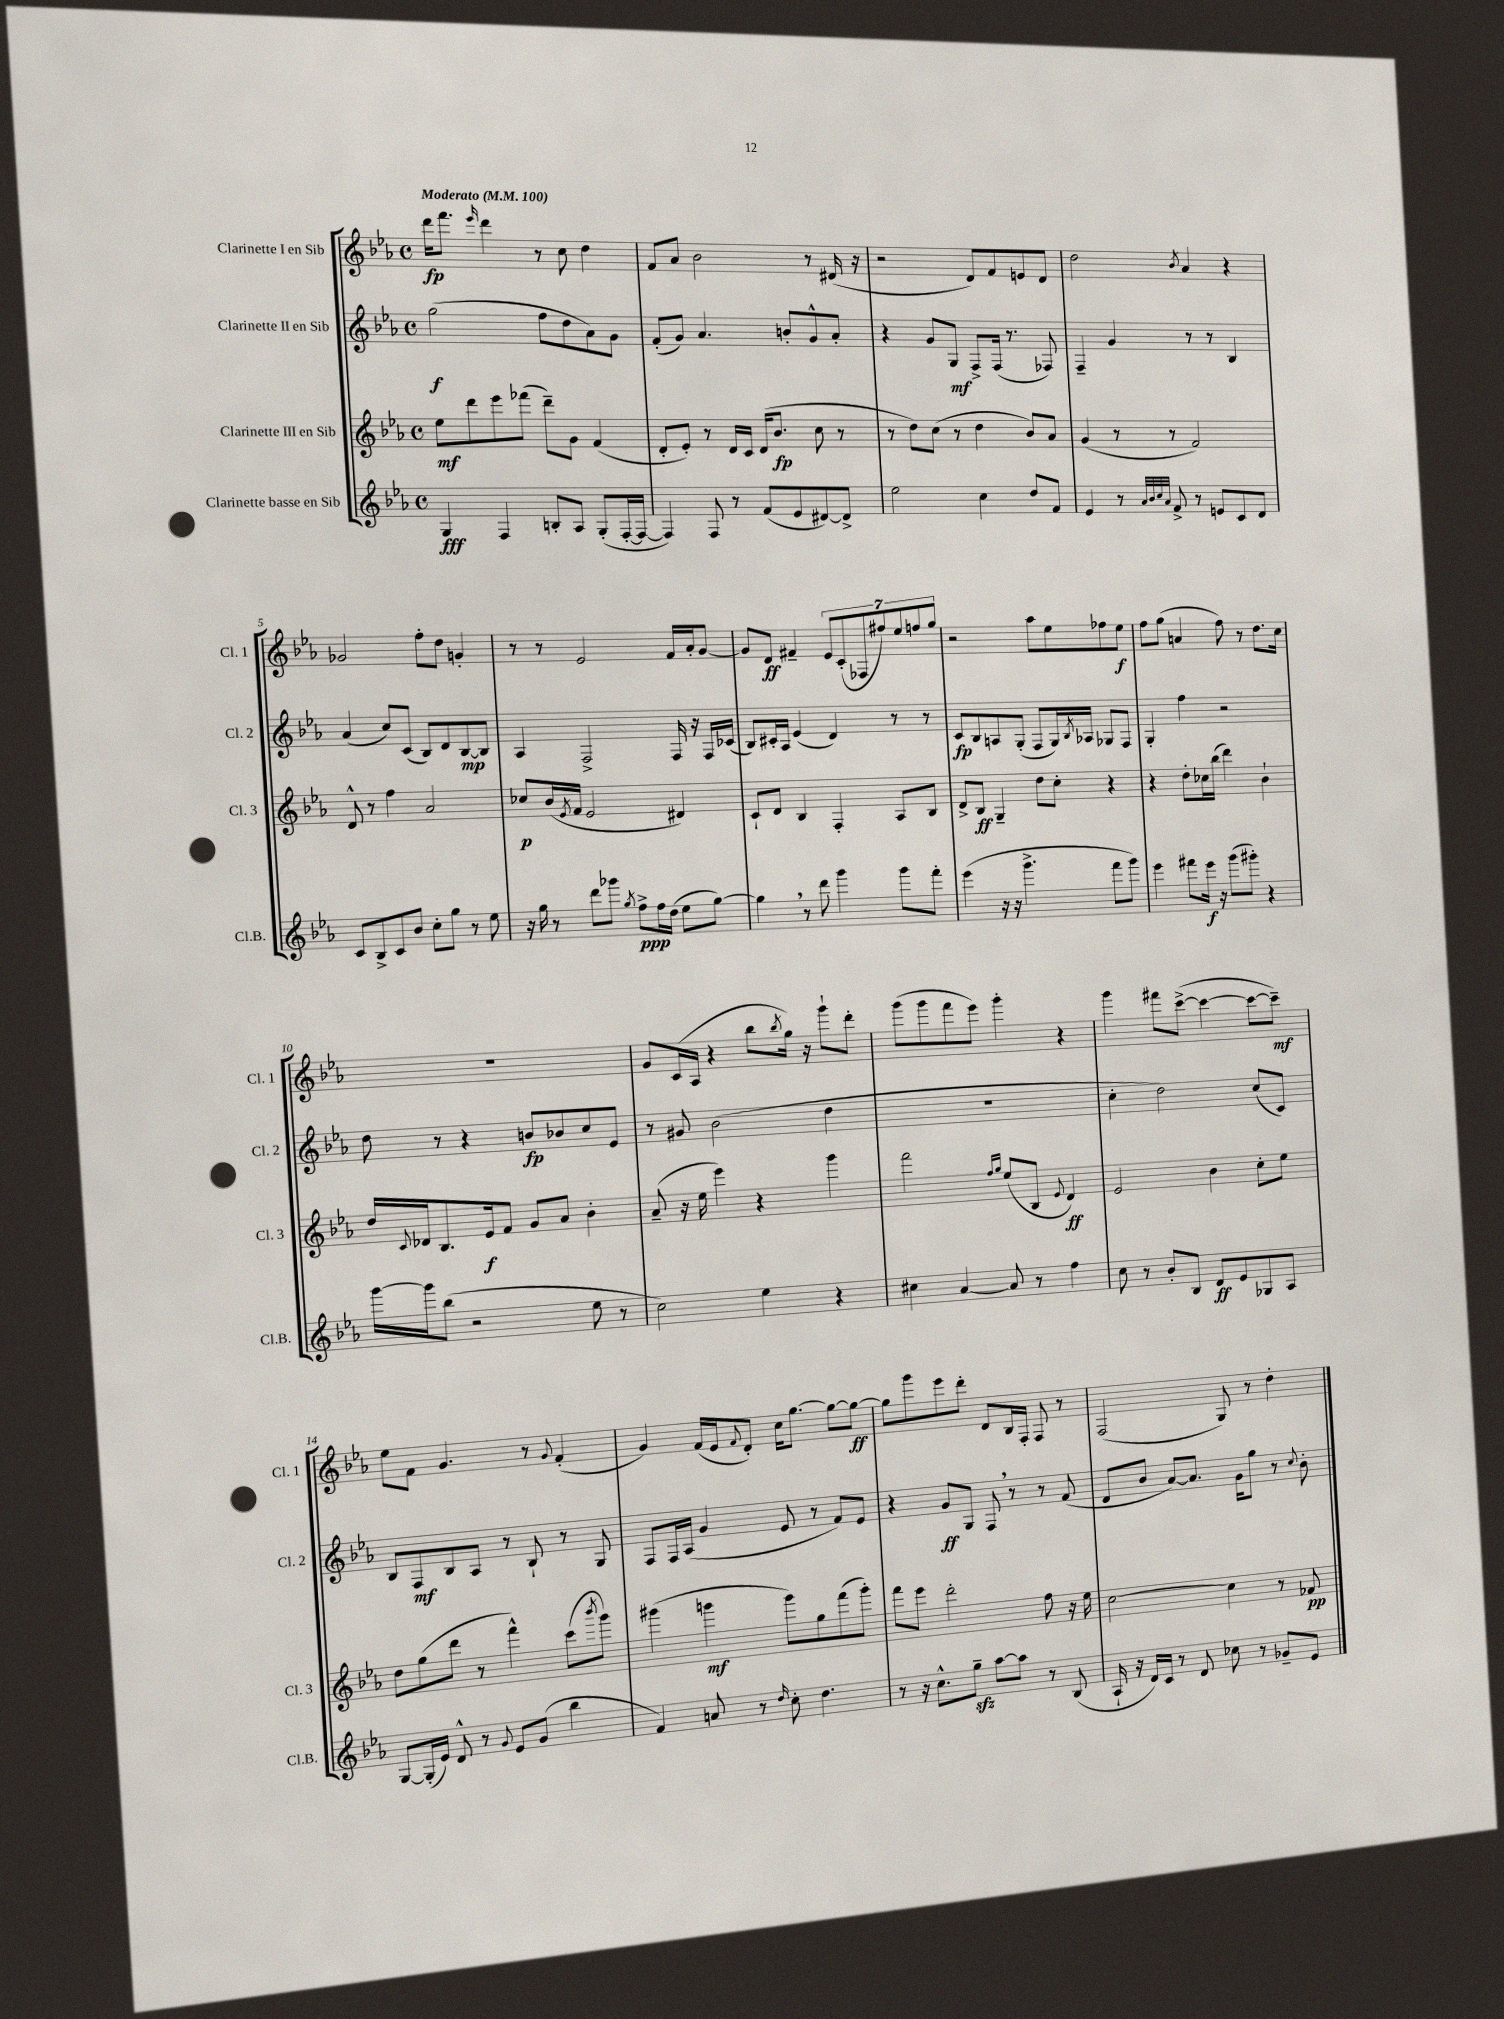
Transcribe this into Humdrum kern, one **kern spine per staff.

**kern	**kern	**kern	**kern
*staff4	*staff3	*staff2	*staff1
*clefG2	*clefG2	*clefG2	*clefG2
*k[b-e-a-]	*k[b-e-a-]	*k[b-e-a-]	*k[b-e-a-]
*M4/4	*M4/4	*M4/4	*M4/4
*met(c)	*met(c)	*met(c)	*met(c)
*MM100	*MM100	*MM100	*MM100
4G	8ee-	(2gg	16ddd
.	.	.	8.fff
.	8ddd	.	.
.	.	.	16qqeee-
4F	8eee-	.	4ddd
.	(8fff-	.	.
8B'	8ddd~)	8ff	8r
8A-	8g	8dd	8cc
(8G'	(4f	8a-)	4dd
[16F'	.	8g	.
16F_	.	.	.
=	=	=	=
4F])	8d'	(8f'	8f
.	8e-')	8g)	8a-
8F	8r	4.a-	2b-
8r	16d	.	.
.	16c	.	.
(8f	(16d	.	.
.	8.b-	.	.
8e-	.	8b'	.
[8d#)	8cc	8g^^	8r
8d#^]	8r	8a-'	(16d#
.	.	.	16r
=	=	=	=
2ee-	8r	4r	2r
.	8dd)	.	.
.	(8cc	8g	.
.	8r	8G	.
4cc	4dd	8F^	8d)
.	.	(16F	8f
.	.	8.r	.
8dd	8b-)	.	8e
8f	8a-	8F-)	8d
=	=	=	=
4e-	(4g	4F~	2dd
8r	8r	4g	.
32qqa-	.	.	.
32qqb-	.	.	.
32qqcc	.	.	.
32qqa-	.	.	.
8f^	8r	.	.
.	.	.	8qb-
8r	2f)	8r	4a-
8e	.	8r	.
8c	.	4B-	4r
8d	.	.	.
=	=	=	=
8c	8d^^	(4a-	2g-
8B-^	8r	.	.
8c	4ff	8cc)	.
8b-	.	(8c	.
8cc'	2a-	8B-)	8ff'
8gg	.	8d	8dd
8r	.	[8B-	4g'
8ee-	.	8B-]	.
=	=	=	=
16r	8cc-	4A-	8r
16gg	.	.	.
8r	(16b-	.	8r
.	8qe-	.	.
.	16f	.	.
8ddd	2e-	2F^	2e-
8ggg-	.	.	.
8qgg	.	.	.
8ff^	.	.	.
16ff	.	.	.
(16dd	.	.	.
8ee-	4d#)	16F	16f
.	.	16r	16a-'
[8gg)	.	16F	[8g
.	.	(16c-	.
=	=	=	=
4gg]	8c`	8B-)	8g]
.	8d	16c#'	8d
.	.	16A-	.
8r	4B-	(4e-	4f#~
8ddd	.	.	.
4ggg	4F'	4d)	14e-
.	.	.	(14c'
.	.	.	14F-
.	.	.	14ff#)
8ggg	8A-	8r	.
.	.	.	14ee-
.	.	.	14ff
8fff'	8B-	8r	.
.	.	.	14gg
=	=	=	=
(4eee-	8d^	8c	2r
.	8B-	8B-	.
16r	4G~	8A	.
16r	.	.	.
4.ggg^	.	(8G'	.
.	8dd	8F	8aa-
.	8cc'	16G)	8ee-
.	.	8qB-	.
.	.	16A-	.
8fff	4r	8G-	8ff-
8ggg)	.	8F	8ee-
=	=	=	=
4eee-	4r	4G'	8ff
.	.	.	(8gg
8fff#	8dd'	4ff	4a
16eee-	16cc-	.	.
16r	(16bb-	.	.
(8ggg	4ddd)	2r	8ff)
8ggg#')	.	.	8r
4r	4b-`	.	8.dd
.	.	.	16cc
=	=	=	=
[16ggg	16dd	8dd	1r
.	8qqc	.	.
16ggg]	16d-	.	.
(8bb-	8.B-	8r	.
2r	.	4r	.
.	16e-	.	.
.	8f	.	.
.	8g	8b	.
.	8a-	8b-	.
8ee-	4b-'	8cc	.
8r	.	8e-	.
=	=	=	=
2cc)	(8a-~	8r	8g
.	16r	8g#	(16c
.	16ee-	.	16A-
.	4eee-)	(2b-	4r
4ee-	4r	.	8bb-
.	.	.	8qbb-
.	.	.	16gg)
.	.	.	16r
4r	4ggg	4dd	8ggg`
.	.	.	8ddd'
=	=	=	=
4cc#	2fff	1r	(8ggg
.	.	.	8ggg
[4a-	.	.	8fff
.	.	.	8eee-)
.	16qqff	.	.
.	16qqgg	.	.
8a-]	(8ee-	.	4ggg'
8r	8B-	.	.
.	8qqe-	.	.
4ff	4d)	.	4r
=	=	=	=
8cc	2e-	4cc'	4ggg
8r	.	.	.
8b-'	.	2dd)	8fff#
8B-	.	.	([8ccc^
8d	4b-	.	4ccc_
8e-	.	.	.
8G-	8cc'	(8cc	8ccc_
8A-	8ee-	8c)	8ccc~])
=	=	=	=
[8G	8dd	8B-	8ee-
(16G']	(8gg	8F	8f
16e-)	.	.	.
8d^^	8ddd	8B-	4.g
8r	8r	8A-	.
8qqg	.	.	.
8e-	4fff^^)	8r	.
(8g	.	8B-`	8r
.	.	.	8qqg
4bb-	(8ccc	8r	(4f'
.	8qbbb-	.	.
.	8ggg)	8G	.
=	=	=	=
4f)	(4ggg#	8F	4g)
.	.	16F	.
.	.	(16A-	.
8a	4ggg	4g	(16f
.	.	.	16e-
.	.	.	8qqf
8r	.	.	8d')
16qqdd	.	.	.
8cc'	8ggg)	8e-	16cc
.	.	.	[8.gg
4.dd	8gg	8r	.
.	(8fff	8f)	8gg_
.	8ggg')	8e-	8gg_
=	=	=	=
8r	8fff	4r	8gg]
16r	8eee-	.	8ggg
8.cc^^	.	.	.
.	2ddd'	8g	8eee-
8gg~	.	8G	8ddd'
[8aa-	.	8F	8d
8aa-]	.	8r	16B-
.	.	.	16F'
8r	8ff	8r	8F
(8B-	16r	(8f	8r
.	16ee-	.	.
=	=	=	=
16A-`	[2cc	8d	(2F
16r	.	.	.
16d)	.	8b-	.
16c	.	.	.
8r	.	[8a-)	.
8d	.	8.a-]	.
8cc-	4cc]	.	8G)
.	.	16g	.
8r	.	8gg	8r
8g-~	8r	8r	4dd'
.	.	8qqcc	.
8e-	8f-	8b-'	.
==	==	==	==
*-	*-	*-	*-
